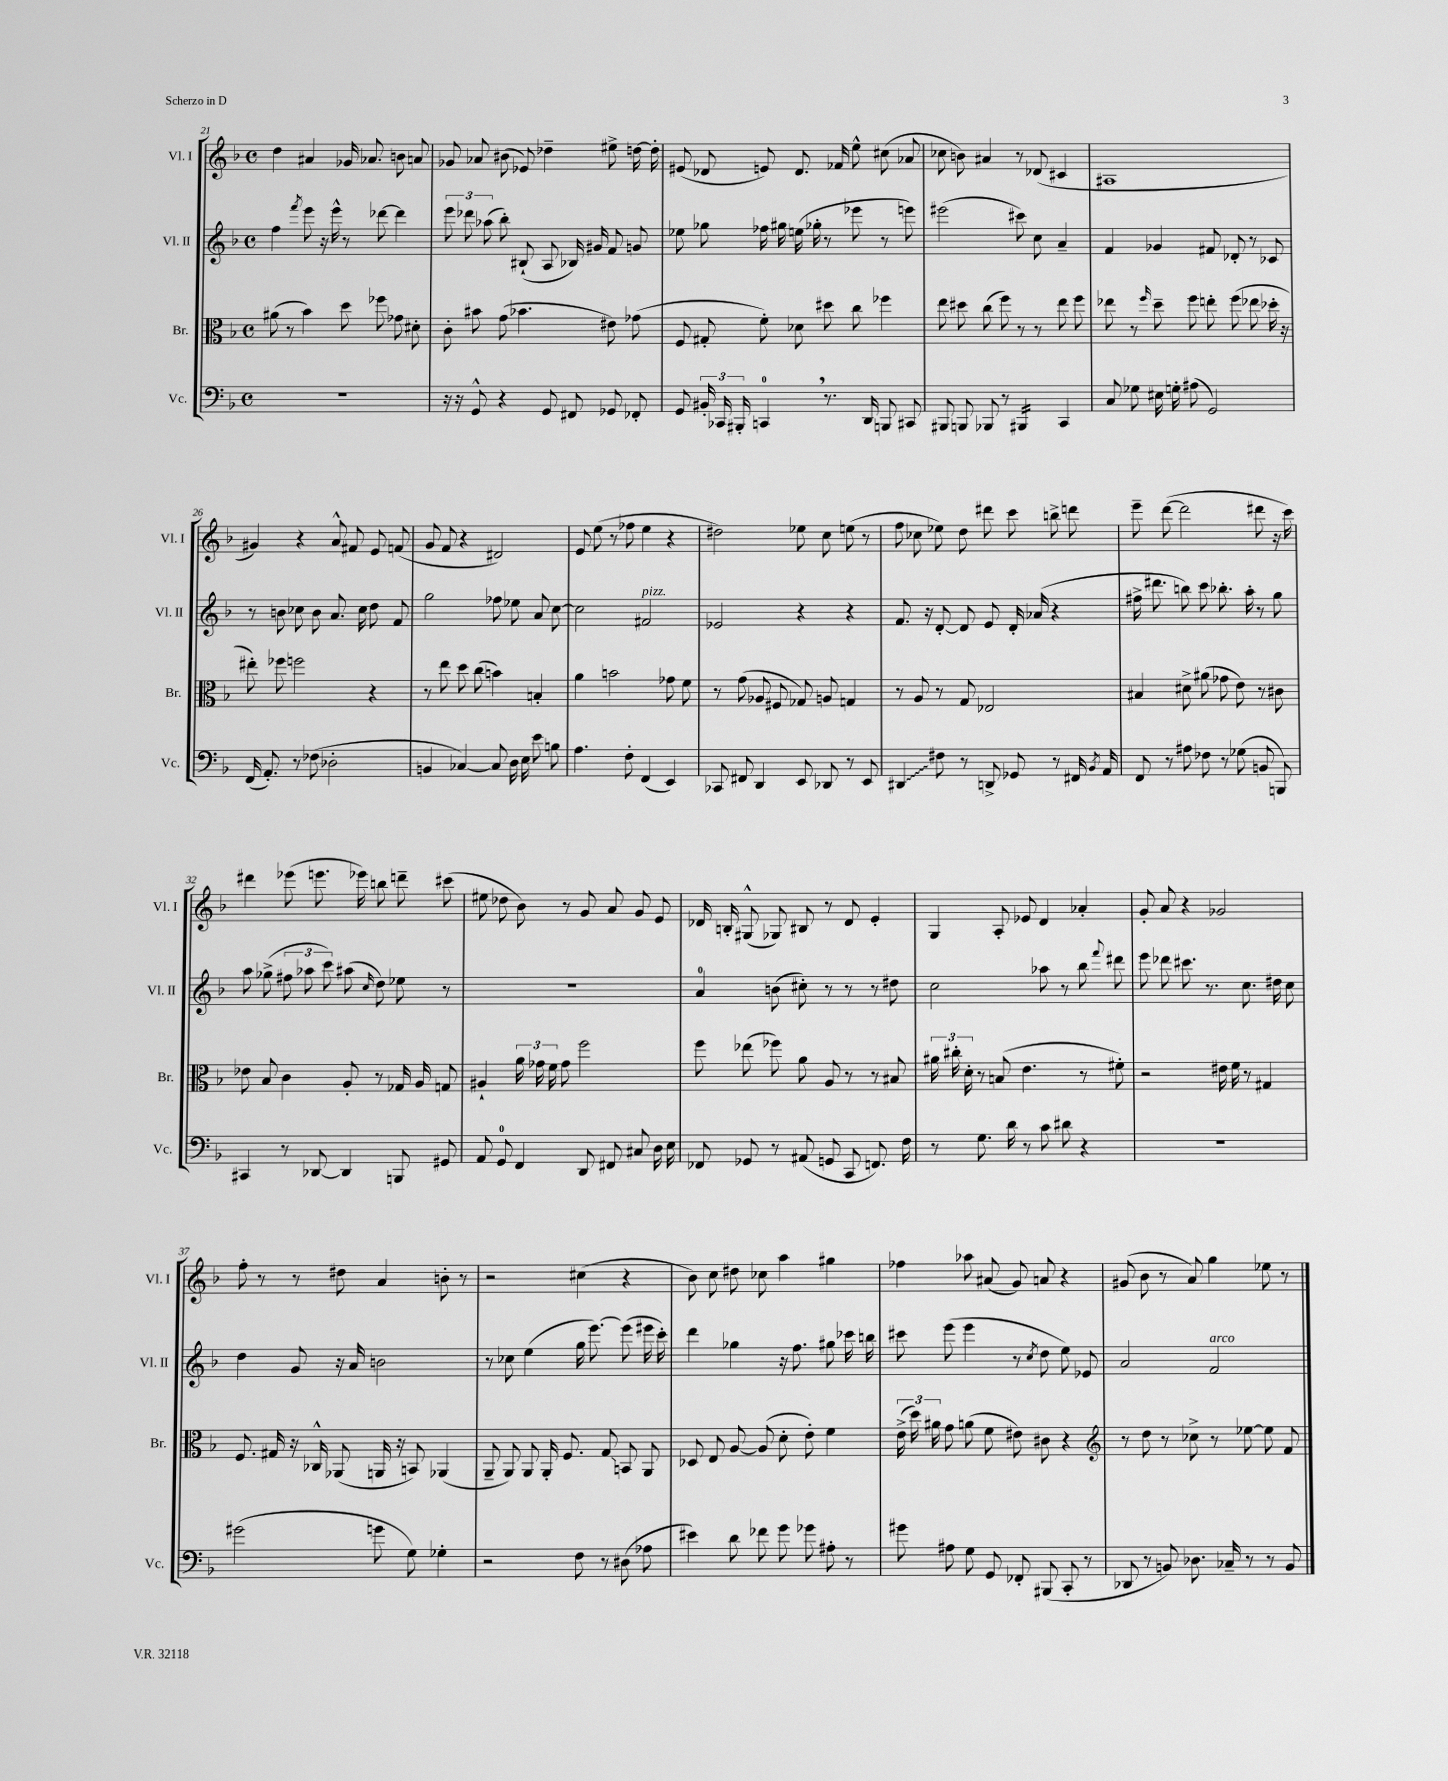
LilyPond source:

<<
\new StaffGroup <<
\new Staff = "s0" \with { instrumentName = "Vl. I" shortInstrumentName = "Vl. I" } {
    \clef treble \key f \major \defaultTimeSignature \time 4/4
    \autoBeamOff d''4 ais'4 ges'16 aes'8. b'8 a'8 |
    ges'8 aes'8 bis'8( ees'8) des''4-- eis''8-> d''16~ d''16-. |
    eis'8( des'8 e'8) des'8. fes'16 e''8-^ cis''8( aes'8 |
    ces''8 b'8) ais'4 r8 des'8( cis'4 |
    ais1 |
    gis'4) r4 a'8-^ fis'8 e'8 f'8( |
    g'8 f'8 r4 dis'2) |
    e'8 e''8( r8 fes''8 e''4 r4 |
    dis''2) ees''8 c''8 e''8( r8 |
    f''8 ces''8 ees''8) d''8 dis'''8 c'''8 b''8-> d'''8 |
    e'''8-- d'''8~( d'''2 dis'''8 r16 c'''16) |
    dis'''4 ees'''8( e'''8. ees'''16) b''8 d'''8-- cis'''8( |
    eis''8 des''8 bes'8) r8 g'8 a'8 g'8 e'8 |
    des'16 b16-. gis8-^( ges8) bis8 r8 des'8 e'4-. |
    g4 a8-. ees'8 d'4 aes'4-. |
    g'8-. a'8 r4 ges'2 |
    f''8-. r8 r8 dis''8 a'4 b'8-. r8 |
    r2 cis''4( r4 |
    bes'8) c''8 dis''8 ces''8 a''4 gis''4 |
    fes''4 aes''8 ais'8( g'8) a'8 r4 |
    gis'8( bes'8 r8 a'8) g''4 ees''8 r8 \bar "|." |
}
\new Staff = "s1" \with { instrumentName = "Vl. II" shortInstrumentName = "Vl. II" } {
    \clef treble \key f \major \defaultTimeSignature \time 4/4
    \autoBeamOff f''4 \acciaccatura { f'''8 } e'''8 r16 e'''16-^ r8 des'''8~ des'''4 |
    \tuplet 3/2 { e'''8 des'''8 aes''8( } bes''8-.) bis8-!( a8 bes16) gis'16 f'8 g'8 |
    ees''8 ges''8 fes''16 gis''16 e''16( ges''16-. r8 ees'''8 r8 e'''8) |
    eis'''2( cis'''8) c''8 a'4-- |
    f'4 ges'4 fis'8 des'8-. r8 ces'8 |
    r8 b'8 ces''8 b'8 a'8. ces''16 d''8 f'8 |
    g''2 fes''8 ees''8 a'8 c''8~ |
    c''2 fis'2^\markup { \italic "pizz." } |
    ees'2 r4 r4 |
    f'8. r16 d'8~-. d'8 e'8 d'16-. aes'16( r4 |
    fis''16-> dis'''8. b''8) c'''8 bes''8.-. a''16-. r8 g''8 |
    a''8 ges''8->( \tuplet 3/2 { fis''8 aes''8 c'''8) } ais''8( \grace { c''16 } d''8) ees''8 r8 |
    r1 |
    a'4-0 b'8( cis''8-.) r8 r8 r8 dis''8 |
    c''2 aes''8 r8 bes''8 \appoggiatura { f'''8 } dis'''8 |
    e'''8 des'''8 cis'''8. r8. c''8. dis''16 c''8 |
    d''4 g'8 r16 a'16 b'2 |
    r8 ces''8 e''4( g''16 e'''8.~) e'''8( eis'''16 c'''16-.) |
    d'''4 ges''4 r16 f''8. gis''8 ces'''16 b''16 |
    cis'''8 e'''8( e'''4 r8 \acciaccatura { c''8 } d''8 e''8) ees'8 |
    a'2 f'2^\markup { \italic "arco" } \bar "|." |
}
\new Staff = "s2" \with { instrumentName = "Br." shortInstrumentName = "Br." } {
    \clef alto \key f \major \defaultTimeSignature \time 4/4
    \autoBeamOff ais'8( r8 bes'4) d''8 fes''8 ges'8 dis'8-. |
    c'8-. bis'8 g'8( bes'4. eis'8) ges'8( |
    f8 gis8-. f'8-.) des'8 dis''8 c''8 fes''4 |
    e''8 dis''8 c''8( f''8) r8 r8 e''8 f''8 |
    ees''8 r8 \grace { f''16 } d''8-- f''8 e''8-. f''8( ees''8 des''16-. r16 |
    eis''8-.) fes''8 f''2 r4 |
    r8 e''8 d''8 c''8( b'4) b4-. |
    a'4 b'2 ges'8 f'8 |
    r8 g'8( aes8 fis8 ges8) a8 g4 |
    r8 a8 r8 g8 ees2 |
    bis4 dis'8-> ais'8( ges'8 e'8) r8 cis'8 |
    ees'8 bes8 c'4 a8-. r8 ges16 a16 g8 |
    ais4-! \tuplet 3/2 { a'16 ges'16 f'16 } ges'8 f''2 |
    f''8 ees''8( fes''8) a'8 a8 r8 r8 bis8 |
    \tuplet 3/2 { ais'16 cis''16-. d'16-. } r8 b8( e'4. r8 fis'8-.) |
    r2 eis'16 f'16 r8 gis4 |
    f8. gis16 r16 ces16-^ aes,8( a,16 r16 b,8) aes,4( |
    a,8-- a,8) a,8 a,16-. f8. g8\glissando b,8 a,8 |
    des8 e8 a8~ a8( d'8-. e'8-.) f'4 |
    \tuplet 3/2 { e'16->( d''16) ais'16 } g'8 a'8( f'8 eis'8) cis'8 r4 |
    \clef treble r8 d''8 r8 ces''8-> r8 ees''8~ ees''8 f'8 \bar "|." |
}
\new Staff = "s3" \with { instrumentName = "Vc." shortInstrumentName = "Vc." } {
    \clef bass \key f \major \defaultTimeSignature \time 4/4
    \autoBeamOff R1 |
    r16 r16 g,8-^ r4 g,8 fis,8 ges,8 fes,8-. |
    g,8 \tuplet 3/2 { bis,16-. ces,16 bis,,16-. } c,4-0 \breathe r8. d,16 b,,8 cis,8 |
    bis,,8 b,,8 bes,,8 r8 bis,,4:16 c,4 |
    c8 ges8 eis16 g16-. ais8( g,2) |
    f,16( a,8.-.) r8 fes8( des2-. |
    b,4 ces4~) ces8 d16 e16 e'8 b8 |
    a4. f8-. f,4( e,4) |
    ces,8 fis,8 d,4 e,8 des,8 r8 e,8 |
    \once \override Glissando.style = #'zigzag dis,4\glissando fis8 r8 d,8-> ges,8 r8 fis,16 \acciaccatura { bes,8 } a,16 |
    f,8 r8 ais8 fes8 r8 ges8( b,8 b,,8) |
    cis,4 r8 des,8~ des,4 b,,8 gis,8 |
    a,8 g,8-0 f,4 d,8 fis,8 cis8 d16 e16 |
    fes,8 ges,8 r8 ais,8( g,8 c,8 f,8.) f16 |
    r8 g8. d'16 r8 c'8 dis'8 r4 |
    R1 |
    gis'2( g'8 g8) ges4-. |
    r2 f8 r8 dis8( aes8 |
    eis'4) d'8 fes'8 g'8 ges'8 ais8-. r8 |
    gis'8 ais8 g8 g,8 fes,8-. bis,,8( c,8-. r8 |
    des,8 r8 b,8) des8. ces16-- r8 r8 b,8 \bar "|." |
}
>>
>>
\layout { \context { \Score currentBarNumber = #21 } }
